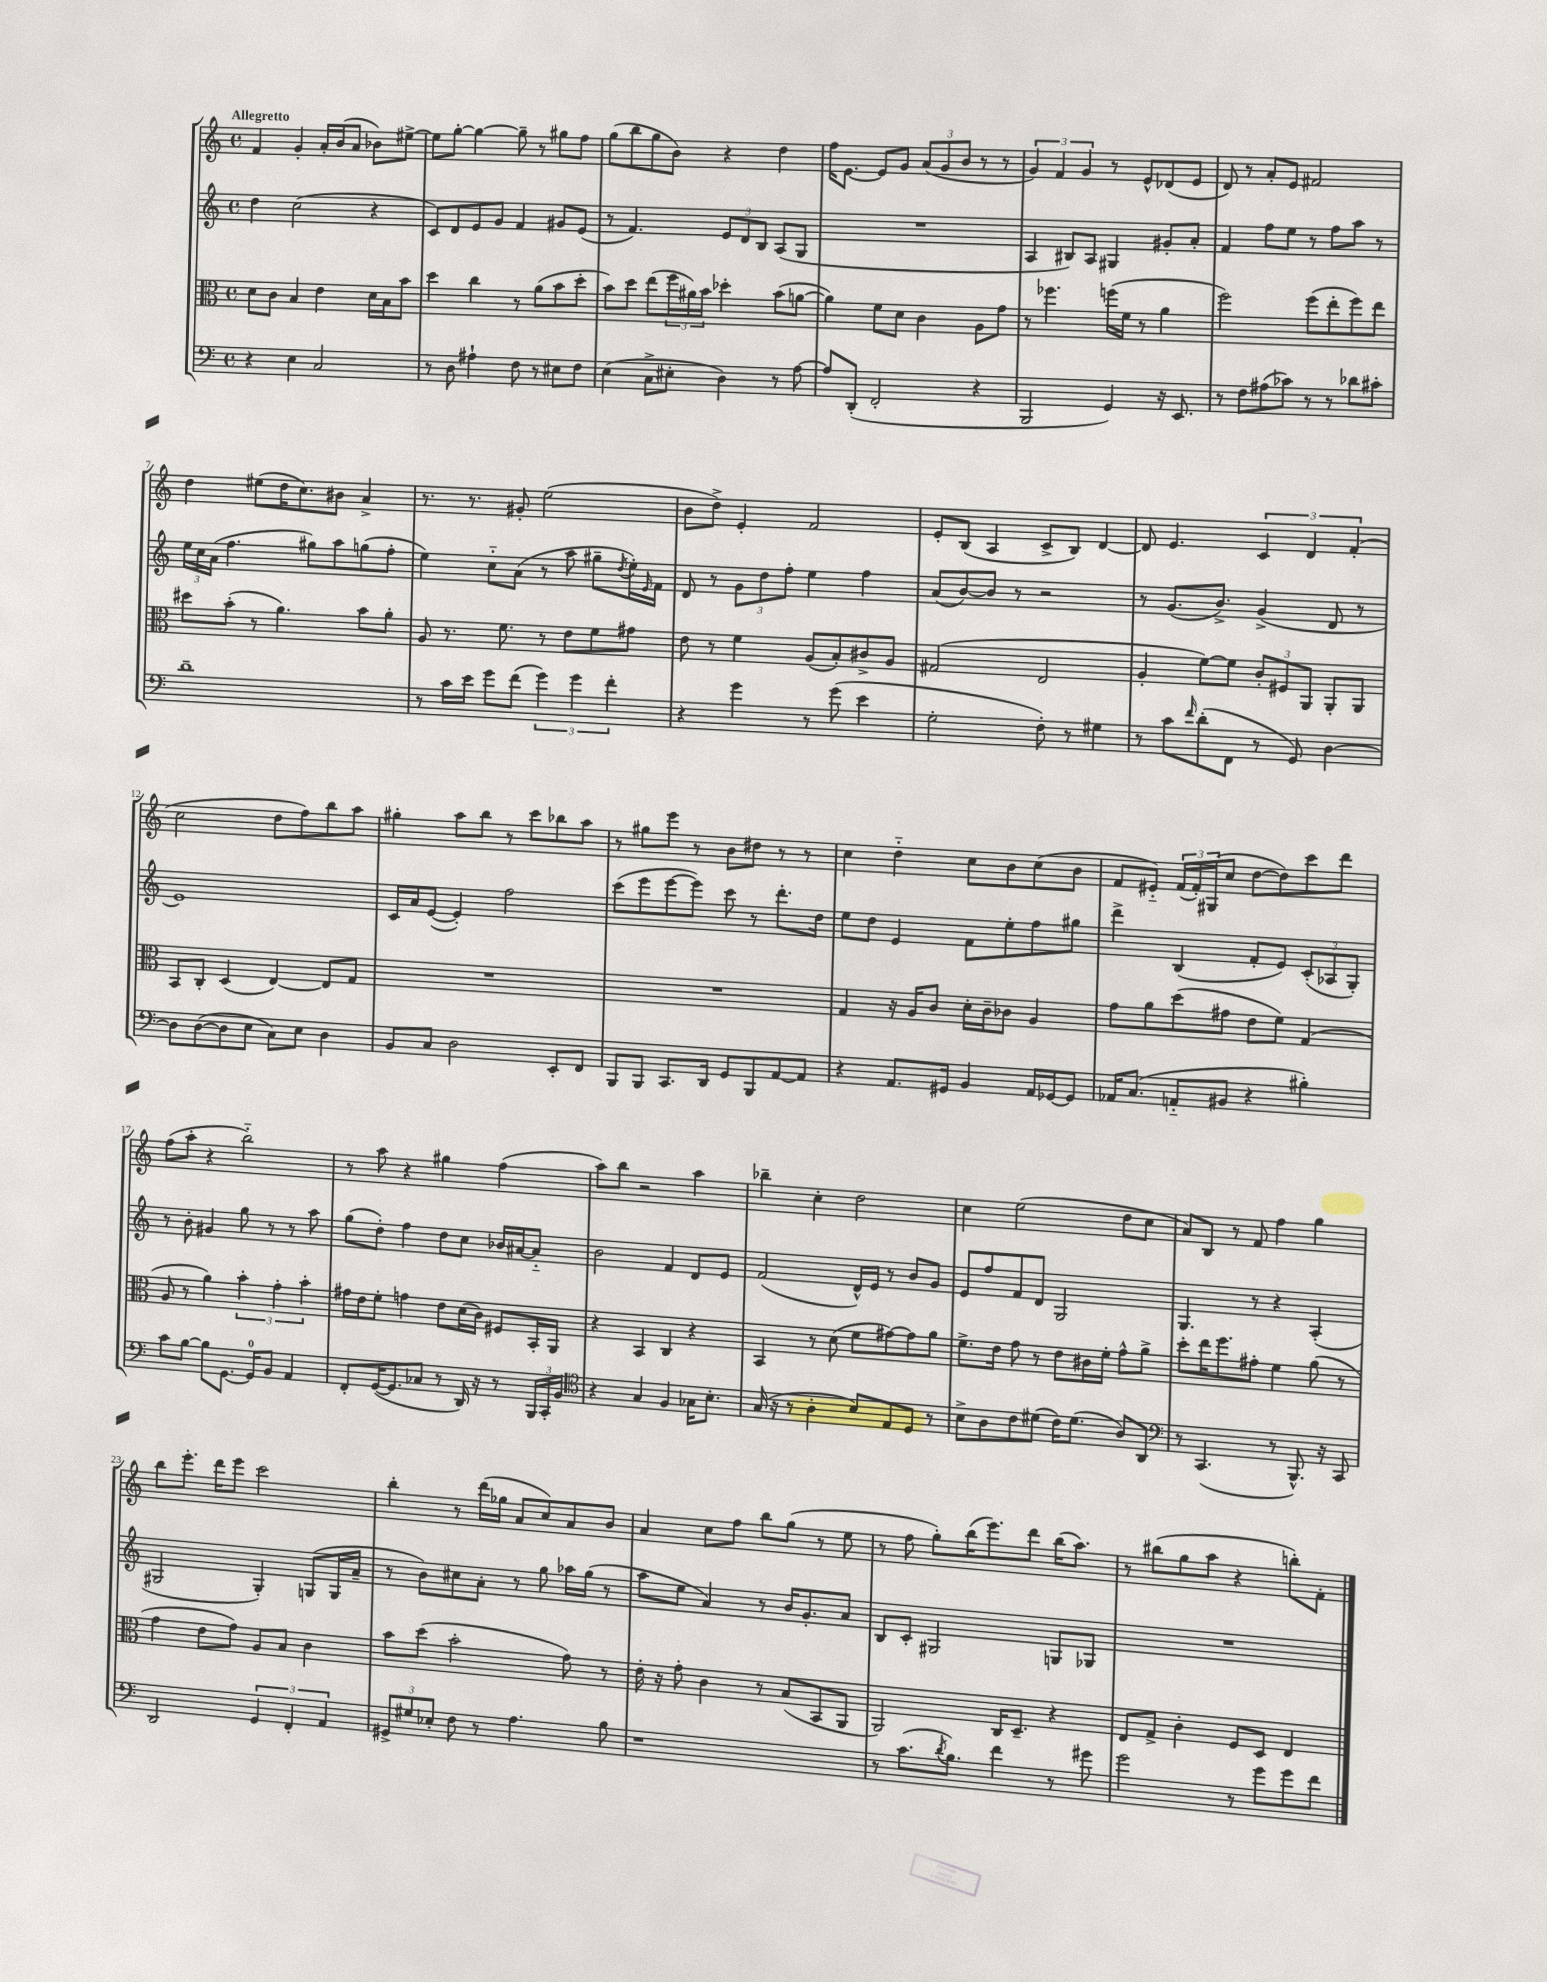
<<
\new StaffGroup <<
\new Staff = "s0" {
    \clef treble \key c \major \defaultTimeSignature \time 4/4 \tempo "Allegretto"
    f'4 g'4-. a'16-. b'16( a'8 bes'8) eis''8~-> |
    eis''8 g''8~-. g''4~ g''8-- r8 gis''8 f''8 |
    g''8( b''8 g''8 b'8) r4 d''4 |
    f''16 e'8.~ e'8 g'8 \tuplet 3/2 { a'8( g'8 b'8 } r8 r8 |
    \tuplet 3/2 { g'4) f'4 g'4 } r8 e'8-^ des'8( e'8 |
    d'8) r8 a'8-. e'8 fis'2 |
    d''4 eis''8( d''16 c''8.) bis'8 a'4-> |
    r8. r8. gis'8-. e''2( |
    b'8 d''8->) e'4-. f'2 |
    e'8-. b8( a4 c'8-> b8) d'4~ |
    d'8 e'4. \tuplet 3/2 { c'4 d'4 f'4-.( } |
    c''2 d''8 f''8) b''8 a''8 |
    gis''4-. a''8 b''8 r8 c'''8 bes''8 a''8 |
    r8 gis''8 e'''8 r8 b'8 dis''8 r8 r8 |
    c''4 d''4-_ c''8 b'8 c''8( b'8 |
    f'8 eis'8-_) \tuplet 3/2 { f'16( f'16-.) gis16( } c''8 d''8~ d''8) c'''8 d'''8 |
    f''8( a''8-. r4 b''2-_) |
    r8 a''8 r4 gis''4 f''4( |
    a''8) b''8 r2 a''4 |
    bes''4-- c''4-. d''2 |
    c''4 e''2( d''8 c''8 |
    a'8) b8 r8 f'8 f''4 g''4 |
    b''8 e'''8.-. d'''16 e'''8 c'''2 |
    b''4-. r8 d'''16( ges''16 a'8 c''8) a'8 b'8 |
    a'4 c''8 f''8 b''8 g''8( r8 e''8 |
    r8 f''8 g''8-.) b''16( e'''8.) d'''8 b''16( a''8.) |
    r8 bis''8( g''8 a''8 r4 b''8-.) f'8-. \bar "|." |
}
\new Staff = "s1" {
    \clef treble \key c \major \defaultTimeSignature \time 4/4
    d''4 c''2( r4 |
    c'8) d'8 e'8 g'8 f'4 gis'8 e'8( |
    r8 f'4.) \tuplet 3/2 { e'8 d'8 b8 } a8( g8 |
    R1 |
    a4 bis8) a8 gis4 gis'8-. a'8-. |
    f'4 f''8 e''8 r8 f''8 a''8 r8 |
    \tuplet 3/2 { e''16 c''16 a'16( } f''4. gis''8) a''8 g''8( f''8-. |
    e''4) c''8-_ a'8( r8 a''8 gis''8-- \acciaccatura { d''8 } e''16-.) \grace { e'16 } f'16 |
    d'8 r8 \tuplet 3/2 { g'8 d''8 f''8-. } e''4 f''4 |
    a'8( b'8~) b'8 r8 r2 |
    r8 g'8.( b'8.->) g'4->( d'8 r8 |
    e'1) |
    c'16 a'16 e'8~( e'4-.) f''2 |
    c'''8( e'''8 e'''8~ e'''8) c'''8 r8 d'''8.-. d''16 |
    e''8 d''8 e'4 f'8 e''8-. f''8 gis''8 |
    d'''4-> b4( f'8-. e'8) \tuplet 3/2 { c'8-.( aes8 g8-.) } |
    r8 b'8-. gis'4 g''8 r8 r8 a''8 |
    g''8( d''8-.) f''4 d''8 c''8 bes'16 ais'16~ ais'8-_ |
    b'2 f'4 d'8 e'8 |
    f'2( d'16-^) e'16 r8 b'8 g'8 |
    e'8 f''8 f'8 d'8 g2 |
    g4. r8 r4 a4-.( |
    gis2 gis4-.) g8( g16 a'16-- |
    r8 b'8) cis''8 a'8-. r8 g''8 aes''16 g''16( r8 |
    a''8 e''8 a'4) r8 b'16 g'8.-. a'8 |
    b8 c'8-. gis2 g8 ges8 |
    R1 \bar "|." |
}
\new Staff = "s2" {
    \clef alto \key c \major \defaultTimeSignature \time 4/4
    d'8 c'8 b4 e'4 d'16 b16 b'8 |
    d''4 c''4 r8 a'8( b'8 d''8-. |
    b'8) d''8 e''8( \tuplet 3/2 { f''16 ais'16) b'16 } des''4-. b'8( a'8~ |
    a'4) f'8 d'8 c'4 a8 g'8 |
    r8 fes''4. f''16( f'16 r8 a'4 |
    f''2) f''8( e''8-. f''8) e''8 |
    dis''8 b'8-.( r8 a'4.) b'8 a'8-. |
    a8 r8. f'8. r8 e'8 f'8 gis'8 |
    e'8 r8 f'4 a8( b8-.) cis'8-> a8 |
    gis2( e2 |
    a4-. f'8~) f'8 \tuplet 3/2 { c'8-. fis8 a,8 } a,8-. a,8 |
    b,8 c8-. d4( e4~) e8 g8 |
    R1 |
    R1 |
    g4 r16 a16 c'8 d'16-. c'16-- ces'8 a4 |
    g'8 a'8 d''8( gis'8 e'8 f'8) g4( |
    a8 r8 a'4) \tuplet 3/2 { b'4-. g'4-. b'4-. } |
    gis'16 e'16 f'8-. g'4 e'8 d'16( c'16) fis8 b,16-. a,16 |
    r4 b,4 c4 r4 |
    b,4 r8 d'8( f'8 gis'8~) gis'8 a'8 |
    f'8.-> e'16 g'8 r8 e'8 cis'16 f'16-. g'8-^ a'8-> |
    d''8-. e''16 f''8. gis'8-. f'4 a'8( r8 |
    g'4 e'8 g'8) a8 b8 c'4 |
    b'8 d''8( b'2-. g'8) r8 |
    e'16-. r16 g'8-. c'4 r8 b8( b,8 a,8 |
    a,2) c16 d8.-- r4 |
    e8 g8-> c'4-. f8 d8 e4 \bar "|." |
}
\new Staff = "s3" {
    \clef bass \key c \major \defaultTimeSignature \time 4/4
    r4 e4 c2 |
    r8 d8 ais4-! f8 r8 eis8 f8 |
    e4( c8-> eis8-. d4) r8 a8~ |
    a8 d,8-.( f,2-. r4 |
    b,,2 g,4) r16 e,8. |
    r8 f8 ais8( ces'8) r8 r8 des'8 cis'8-. |
    d'1-- |
    r8 c'16 e'16 g'8 f'8( \tuplet 3/2 { g'4) g'4 f'4-. } |
    r4 g'4 r8 g'8( e'4 |
    g2-. f8-.) r8 gis4 |
    r8 c'8 \grace { f'16 } d'8-.( f,8 r8 g,8) d4~ |
    d8 d8~( d8 e8 c8) e8 d4 |
    b,8 c8 d2 e,8-. f,8 |
    b,,8 b,,8 c,8. d,16 g,8 b,,8 a,8~ a,8 |
    r4 a,8. gis,16 b,4 a,16 ges,16~ ges,8 |
    aes,16 c8.( a,8-_ bis,8 r4 bis4-.) |
    c'8 b8~ b8 g,8.~ g,16-0 b,8 a,4 |
    f,8-. g,16~( g,8. ces8 r8 d,16) r16 r8 \tuplet 3/2 { b,,16 c,16-. b,16 } |
    \clef tenor r4 g4 f4 ges16 b8.-. |
    g16( r16 r8 a4-. b8) e8 d8 r8 |
    b8-> a8 c'8 dis'8( c'16) dis'8.( a8) a,8 |
    \clef bass r8 c,4.( r8 b,,8.-^) r16 c,8 |
    d,2 \tuplet 3/2 { g,4 f,4-. a,4 } |
    \tuplet 3/2 { gis,8-> gis8 ees8-. } f8 r8 a4. b8 |
    r1 |
    r8 c'8.( \acciaccatura { d'8 } b8.) f'4 r8 gis'8 |
    g'2 r8 g'8 g'8 f'8 \bar "|." |
}
>>
>>
